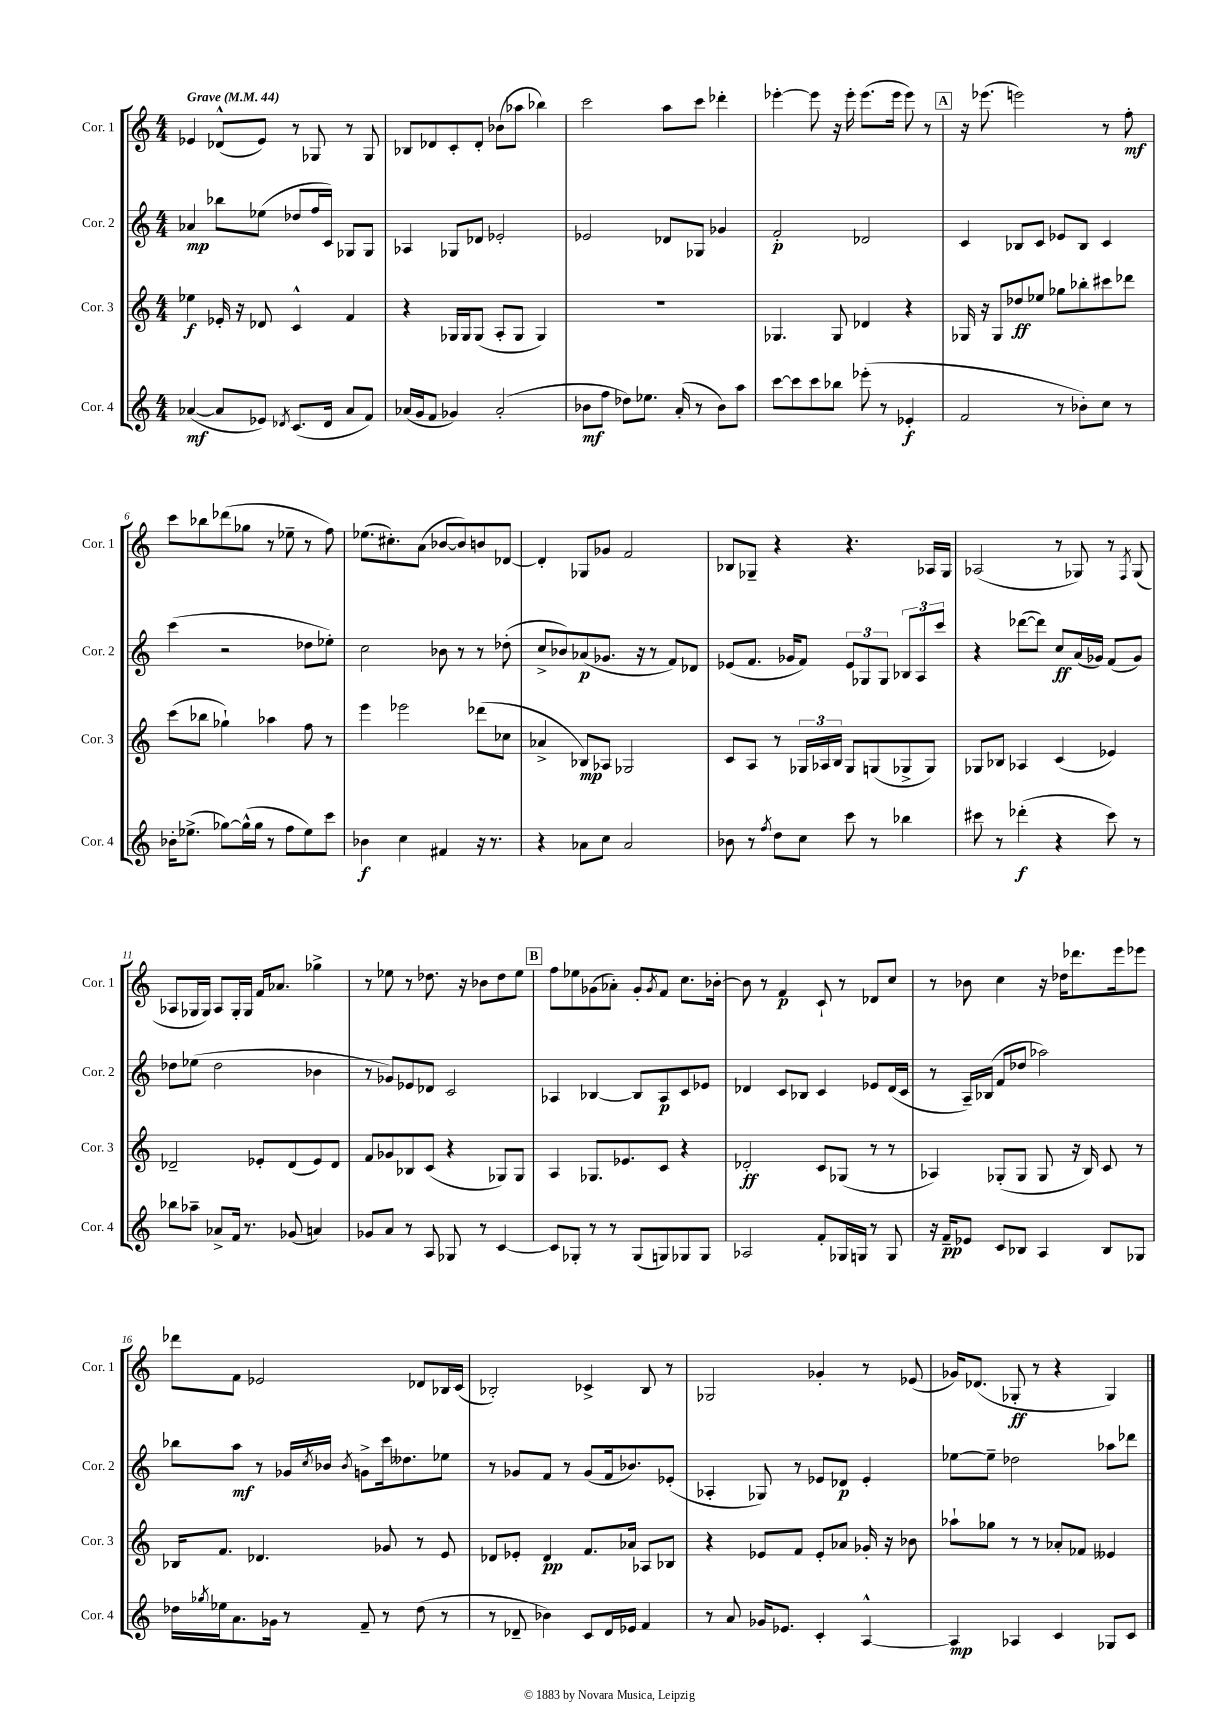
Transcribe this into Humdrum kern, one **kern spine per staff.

**kern	**dynam	**kern	**dynam	**kern	**dynam	**kern	**dynam
*part4	*part4	*part3	*part3	*part2	*part2	*part1	*part1
*staff4	*staff4	*staff3	*staff3	*staff2	*staff2	*staff1	*staff1
*I"Cor. 4	*	*I"Cor. 3	*	*I"Cor. 2	*	*I"Cor. 1	*
*I'Cor. 4	*	*I'Cor. 3	*	*I'Cor. 2	*	*I'Cor. 1	*
*clefG2	*	*clefG2	*	*clefG2	*	*clefG2	*
*k[]	*	*k[]	*	*k[]	*	*k[]	*
*M4/4	*	*M4/4	*	*M4/4	*	*M4/4	*
*MM44	*	*MM44	*	*MM44	*	*MM44	*
=1	=1	=1	=1	=1	=1	=1	=1
!	!	!	!	!	!	!LO:TX:a:B:t=Grave	!
([4a-X/	mf	4ee-X\	f	4a-X/	mp	4e-X/	.
8a-/L]	.	16e-X'/	.	8bb-X\L	.	(8d-X^^/L	.
.	.	16r	.	.	.	.	.
8e-X/J)	.	8d-X/	.	(8ee-X\J	.	8e-/J)	.
8qd-X/	.	.	.	.	.	.	.
(8.c/L	.	4c^^/	.	8dd-X/L	.	8r	.
.	.	.	.	16ff/L	.	8G-X/	.
16d-/Jk	.	.	.	16c/JJ)	.	.	.
8a-/L	.	4f/	.	8G-X/L	.	8r	.
8f/J)	.	.	.	8G-/J	.	8G-/	.
=2	=2	=2	=2	=2	=2	=2	=2
(16a-X/LL	.	4r	.	4A-X/	.	8B-X/L	.
16g/J	.	.	.	.	.	.	.
8f/J	.	.	.	.	.	8d-X/	.
4g-X/)	.	16G-X/LL	.	8G-X/L	.	8c'/	.
.	.	16G-/J	.	.	.	.	.
.	.	(8G-/J	.	8d-X/J	.	8d-'/J	.
(2a-'/	.	8A'/L	.	2e-X'/	.	(8b-X\L	.
.	.	8G-/J	.	.	.	8aa-X\J	.
.	.	4G-/)	.	.	.	4bb-X\)	.
=3	=3	=3	=3	=3	=3	=3	=3
8b-X\L	mf	1r	.	2e-X/	.	2ccc\	.
8ff\J	.	.	.	.	.	.	.
8dd-X\L)	.	.	.	.	.	.	.
8.ee-X\J	.	.	.	.	.	.	.
.	.	.	.	8d-X/L	.	8aa\L	.
(16a'/	.	.	.	.	.	.	.
8r	.	.	.	8G-X/J	.	8ccc\J	.
8b-\L)	.	.	.	4g-X/	.	4ddd-X'\	.
8aa\J	.	.	.	.	.	.	.
=4	=4	=4	=4	=4	=4	=4	=4
[8ccc\L	.	4.G-X/	.	2f'/	p	[4eee-X'\	.
8ccc\]	.	.	.	.	.	.	.
8ccc\	.	.	.	.	.	8eee-\]	.
8bb-X\J	.	8G-/	.	.	.	16r	.
.	.	.	.	.	.	16eee-'\	.
(8eee-X'\	.	4d-X/	.	2d-X/	.	(8.eee-\L	.
8r	.	.	.	.	.	.	.
.	.	.	.	.	.	16eee-\Jk	.
4e-X'/	f	4r	.	.	.	8eee-\)	.
.	.	.	.	.	.	8r	.
!!LO:REH:place=s1:t=A
=5	=5	=5	=5	=5	=5	=5	=5
2f/	.	16G-X/	.	4c/	.	16r	.
.	.	16r	.	.	.	(8.eee-X\	.
.	.	8G-/L	.	.	.	.	.
.	.	8dd-X/	ff	8B-X/L	.	2eeen\)	.
.	.	8ee-X/J	.	8c/J	.	.	.
8r	.	8gg-X\L	.	8e-X/L	.	.	.
8b-X'\L)	.	8bb-X'\	.	8B-/J	.	.	.
8cc\J	.	8ccc#X\	.	4c/	.	8r	.
8r	.	8ddd-X\J	.	.	.	8ff'\	mf
!!LO:LB:g=z
=6	=6	=6	=6	=6	=6	=6	=6
16b-X'\KL	.	(8ccc\L	.	(4ccc\	.	8ccc\L	.
(8.ee-X^\J	.	.	.	.	.	.	.
.	.	8bb-X\J	.	.	.	8bb-X\	.
[8gg-X\L)	.	4gg-X`\)	.	2r	.	(8ddd-X\	.
(16gg-^^\L]	.	.	.	.	.	8gg-X\J	.
16gg-\JJ	.	.	.	.	.	.	.
8r	.	4aa-X\	.	.	.	8r	.
8ff\L	.	.	.	.	.	8ee-X~\	.
8ee-\)	.	8ff\	.	8dd-X\L	.	8r	.
8ccc\J	.	8r	.	8ee-X'\J)	.	8ff\)	.
=7	=7	=7	=7	=7	=7	=7	=7
4b-X\	f	4eee\	.	2cc\	.	(8.ee-X\L	.
.	.	.	.	.	.	8.cc#X'\)	.
4cc\	.	2eee-X\	.	.	.	.	.
.	.	.	.	.	.	(8a\J	.
4f#X/	.	.	.	8b-X\	.	[8b-X/L	.
.	.	.	.	8r	.	8b-/])	.
16r	.	(8ddd-X\L	.	8r	.	8bn/	.
8.r	.	.	.	.	.	.	.
.	.	8cc-X\J	.	(8dd-X'\	.	[8d-X/J	.
=8	=8	=8	=8	=8	=8	=8	=8
4r	.	4a-X^/	.	8cc^/L	.	4d-'/]	.
.	.	.	.	8b-X/)	.	.	.
8a-X\L	.	8B-X/L)	mp	(8a-X/	p	8G-X/L	.
8cc\J	.	8A-X/J	.	8.g-X/J	.	8g-X/J	.
2a-/	.	2G-X/	.	.	.	2f/	.
.	.	.	.	16r	.	.	.
.	.	.	.	8r	.	.	.
.	.	.	.	8f/L)	.	.	.
.	.	.	.	8d-X/J	.	.	.
=9	=9	=9	=9	=9	=9	=9	=9
8b-X\	.	8c/L	.	(8e-X/L	.	8B-X/L	.
8r	.	8A/J	.	8.f/J	.	8G-X~/J	.
8qff/	.	.	.	.	.	.	.
8dd\L	.	8r	.	.	.	4r	.
.	.	.	.	16g-X/KL	.	.	.
8cc\J	.	24G-X/LL	.	8f/J)	.	.	.
.	.	24A-X/	.	.	.	.	.
.	.	24B/JJ	.	.	.	.	.
8ccc\	.	8G-/L	.	12e-/L	.	4.r	.
.	.	.	.	12G-X/	.	.	.
8r	.	(8Gn/	.	.	.	.	.
.	.	.	.	12G-/J	.	.	.
4bb-X\	.	8G-X^/	.	12B-X/L	.	.	.
.	.	.	.	12A/	.	.	.
.	.	8G-/J)	.	.	.	16A-X/LL	.
.	.	.	.	12ccc/J	.	.	.
.	.	.	.	.	.	16G-/JJ	.
=10	=10	=10	=10	=10	=10	=10	=10
8ccc#X\	.	8G-X/L	.	4r	.	(2A-X/	.
8r	.	8B-X/J	.	.	.	.	.
(4ddd-X'\	f	4A-X/	.	([8ddd-X\L	.	.	.
.	.	.	.	8ddd-\J])	.	.	.
4r	.	(4c/	.	8cc/L	ff	8r	.
.	.	.	.	(16a/L	.	8G-X/)	.
.	.	.	.	16g-X/JJ)	.	.	.
8ccc#\)	.	4e-X/)	.	(8f/L	.	8r	.
.	.	.	.	.	.	8qF/	.
8r	.	.	.	8g-/J)	.	(8G-/	.
!!LO:LB:g=z
=11	=11	=11	=11	=11	=11	=11	=11
8bb-X\L	.	2d-X~/	.	8dd-X\L	.	8A-X/L	.
8aa-X~\J	.	.	.	(8ee-X\J	.	16G-X/L	.
.	.	.	.	.	.	16G-/JJ)	.
8a-X^/L	.	.	.	2dd-\	.	8A-/L	.
16f/Jk	.	.	.	.	.	16G-'/L	.
8.r	.	.	.	.	.	16G-/JJ	.
.	.	8e-X'/L	.	.	.	16f/KL	.
.	.	.	.	.	.	8.a-X/J	.
(8g-X/	.	(8d-/	.	.	.	.	.
4an/)	.	8e-/)	.	4b-X\	.	4gg-X^\	.
.	.	8d-/J	.	.	.	.	.
=12	=12	=12	=12	=12	=12	=12	=12
8g-X/L	.	8f/L	.	8r	.	8r	.
8a/J	.	8g-X/	.	8g-X/L)	.	8ee-X\	.
8r	.	8B-X/	.	8e-X/	.	8r	.
8A/	.	(8c/J	.	8d-X/J	.	8.dd-X\	.
8G-X/	.	4r	.	2c/	.	.	.
.	.	.	.	.	.	16r	.
8r	.	.	.	.	.	8b-X\L	.
[4c/	.	8G-X/L)	.	.	.	8dd-\	.
.	.	8G-/J	.	.	.	8ee-\J	.
!!LO:REH:place=s1:t=B
=13	=13	=13	=13	=13	=13	=13	=13
8c/L]	.	4A/	.	4A-X/	.	8ff\L	.
8G-X'/J	.	.	.	.	.	8ee-X\	.
8r	.	8.G-X/L	.	[4B-X/	.	(8g-X\	.
8r	.	.	.	.	.	8a-X'\J)	.
.	.	8.e-X/	.	.	.	.	.
(8G-/L	.	.	.	8B-/L]	.	8g-'/L	.
.	.	.	.	.	.	8qg-/	.
8Gn/)	.	8c/J	.	8A-/	p	8f/J	.
8G-X/	.	4r	.	8c/	.	8.cc\L	.
8G-/J	.	.	.	8e-X/J	.	.	.
.	.	.	.	.	.	[16b-X'\Jk	.
=14	=14	=14	=14	=14	=14	=14	=14
2A-X/	.	2d-X'/	ff	4d-X/	.	8b-\]	.
.	.	.	.	.	.	8r	.
.	.	.	.	8c/L	.	4f/	p
.	.	.	.	8B-X/J	.	.	.
8f'/L	.	8c/L	.	4c/	.	8c`/	.
16G-X/L	.	(8G-X/J	.	.	.	8r	.
16Gn/JJ	.	.	.	.	.	.	.
8r	.	8r	.	8e-X/L	.	8d-X/L	.
8G/	.	8r	.	(16d-/L	.	8cc/J	.
.	.	.	.	16c/JJ	.	.	.
=15	=15	=15	=15	=15	=15	=15	=15
16r	.	4A-X/)	.	8r	.	8r	.
16f~/KL	pp	.	.	.	.	.	.
8e-X/J	.	.	.	16A~/LL)	.	8b-X\	.
.	.	.	.	(16B-X/JJ	.	.	.
8c/L	.	(8G-X'/L	.	8f/L	.	4cc\	.
8B-X/J	.	8G-/J	.	8dd-X/J	.	.	.
4A/	.	8G-/	.	2aa-X\)	.	16r	.
.	.	.	.	.	.	16dd-X\KL	.
.	.	16r	.	.	.	8.ddd-X\	.
.	.	16B/)	.	.	.	.	.
8B-/L	.	8c/	.	.	.	.	.
.	.	.	.	.	.	16eee\k	.
8G-X/J	.	8r	.	.	.	8eee-X\J	.
!!LO:LB:g=z
=16	=16	=16	=16	=16	=16	=16	=16
16dd-X\LL	.	16B-X/KL	.	8bb-X\L	.	8ddd-X\L	.
8qgg-X/	.	.	.	.	.	.	.
16ee-X\J	.	8.f/J	.	.	.	.	.
8.a\	.	.	.	8aa\J	mf	8f\J	.
.	.	4.d-X/	.	8r	.	2e-X/	.
16g-X\Jk	.	.	.	.	.	.	.
8r	.	.	.	16g-X/LL	.	.	.
.	.	.	.	8qcc/	.	.	.
.	.	.	.	16b-X/JJ	.	.	.
.	.	.	.	8qb-/	.	.	.
8f~/	.	.	.	8gn^\L	.	.	.
8r	.	8g-X/	.	16ccc\k	.	.	.
.	.	.	.	8.dd--X\	.	.	.
(8dd-\	.	8r	.	.	.	8d-X/L	.
8r	.	8e/	.	8ee-X\J	.	16B-X/L	.
.	.	.	.	.	.	(16c/JJ	.
=17	=17	=17	=17	=17	=17	=17	=17
8r	.	8d-X/L	.	8r	.	2B-X'/)	.
8d-X~/	.	8e-X'/J	.	8g-X/L	.	.	.
4b-X\)	.	4d-/	pp	8f/J	.	.	.
.	.	.	.	8r	.	.	.
8c/L	.	8.f/L	.	(8g-/L	.	4c-X^/	.
16d-/L	.	.	.	16f/k	.	.	.
16e-X/JJ	.	16a-X/Jk	.	8.b-X/)	.	.	.
4f/	.	8A-X/L	.	.	.	8B-/	.
.	.	8B-X/J	.	(8e-X'/J	.	8r	.
=18	=18	=18	=18	=18	=18	=18	=18
8r	.	4r	.	4A-X'/	.	2G-X/	.
8a/	.	.	.	.	.	.	.
16g-X/KL	.	8e-X/L	.	8G-X/)	.	.	.
8.e-X/J	.	.	.	.	.	.	.
.	.	8f/J	.	8r	.	.	.
4c'/	.	8e-'/L	.	8e-X/L	.	4g-X'/	.
.	.	8a-X/J	.	8d-X/J	p	.	.
[4A^^/	.	16g-X'/	.	4e-'/	.	8r	.
.	.	16r	.	.	.	.	.
.	.	8b-X\	.	.	.	(8e-X/	.
=19	=19	=19	=19	=19	=19	=19	=19
4A/]	mp	8aa-X`\L	.	[8ee-X\L	.	16g-X/KL)	.
.	.	.	.	.	.	(8.d-X/J	.
.	.	8gg-X\J	.	8ee-~\J]	.	.	.
4A-X/	.	8r	.	2dd-X\	.	8G-X'/	ff
.	.	8r	.	.	.	8r	.
4c/	.	8a-X'/L	.	.	.	4r	.
.	.	8f-X/J	.	.	.	.	.
8G-X/L	.	4e--X/	.	8aa-X\L	.	4G-/)	.
8c/J	.	.	.	8ddd-X\J	.	.	.
==	==	==	==	==	==	==	==
*-	*-	*-	*-	*-	*-	*-	*-
